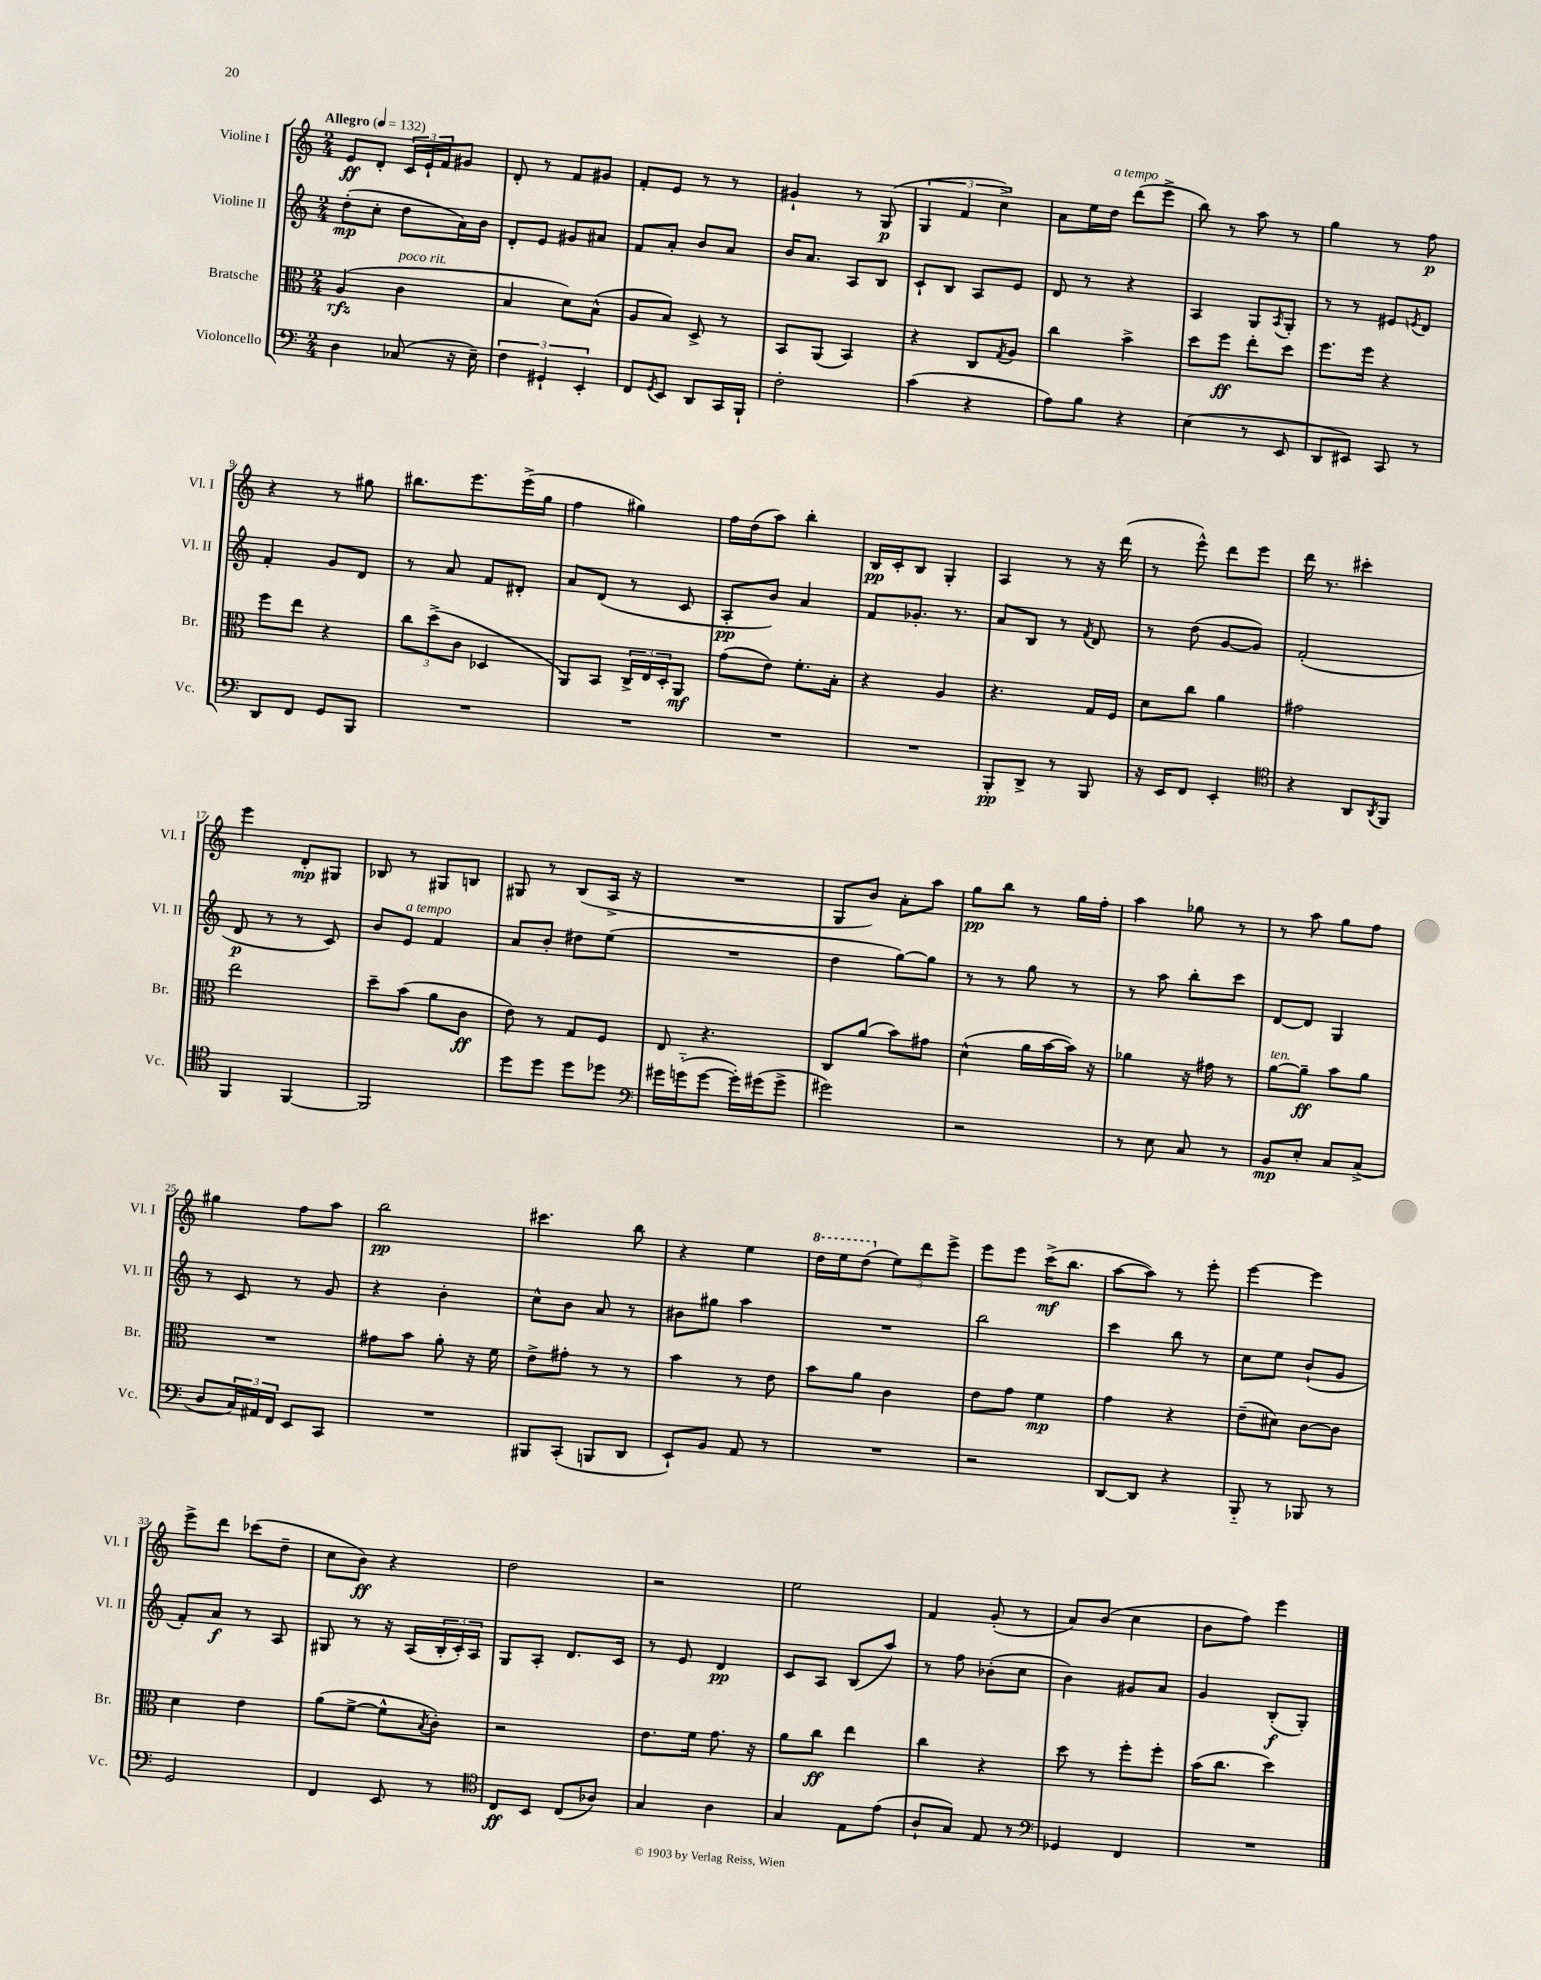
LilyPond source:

<<
\new StaffGroup <<
\new Staff = "s0" \with { instrumentName = "Violine I" shortInstrumentName = "Vl. I" } {
    \clef treble \key c \major \numericTimeSignature \time 2/4 \tempo "Allegro" 4 = 132
    e'8\ff d'8-. \tuplet 3/2 { c'16 e'16-! f'16 } gis'8 |
    d'8-. r8 f'8 gis'8 |
    f'8-. e'8 r8 r8 |
    gis'4-! r8 g8\p( |
    \tuplet 3/2 { g4 f'4 c''4->) } |
    a'8 e''16 d''16^\markup { \italic "a tempo" } d'''8( e'''8-> |
    b''8) r8 a''8 r8 |
    g''4 r8 f''8\p |
    r4 r8 gis''8 |
    bis''8. e'''8. e'''16->( g''16 |
    f''4 gis''4) |
    f''16 d''16( a''8) b''4-. |
    b16\pp c'16-. b8 g4-. |
    a4 r8 r16 d'''16( |
    r8 e'''8-^) d'''8 e'''8 |
    d'''16 r8. cis'''4-. |
    e'''4 d'8-.\mp gis8 |
    bes8 r8 gis8 b8 |
    gis8 r8 b8( a16-> r16 |
    R2 |
    g8 b'8) a'8-. a''8 |
    g''8\pp b''8 r8 g''16 f''16-. |
    a''4 ges''8 r8 |
    r8 a''8 g''8 f''8 |
    gis''4 f''8 a''8 |
    b''2\pp |
    cis'''4. b''8 |
    r4 e''4 |
    \ottava #1 d'''16 e'''16 d'''8( \ottava #0 \tuplet 3/2 { e''8) d'''8 e'''8-> } |
    e'''8 e'''8 c'''16->\mf( b''8. |
    a''8~ a''8) r8 e'''8-. |
    e'''4~ e'''4 |
    e'''8-> d'''8 ces'''8( d''8-- |
    c''8 b'8\ff) r4 |
    d''2 |
    r2 |
    e''2 |
    f'4 g'8-.( r8 |
    a'8) b'8( c''4 |
    b'8 f''8) e'''4 \bar "|." |
}
\new Staff = "s1" \with { instrumentName = "Violine II" shortInstrumentName = "Vl. II" } {
    \clef treble \key c \major \numericTimeSignature \time 2/4
    d''8-.\mp( c''8-. d''8 a'16) b'16 |
    d'8-. e'8 gis'8 ais'8 |
    f'8 a'8-. b'8 a'8 |
    b'16 a'8. a8 b8 |
    c'8-! b8 a8 e'8 |
    d'8 r8 r4 |
    a4 g8 \acciaccatura { a8 } g8-. |
    r8 r8 eis'8 \acciaccatura { e'8 } d'8 |
    f'4-. g'8 d'8 |
    r8 a'8 f'8 dis'8-. |
    a'8 d'8( r8 c'8 |
    a8-.\pp b'8) a'4 |
    f'8 ges'8.-. r8. |
    a'8 b8 r8 \acciaccatura { f'8 } d'8 |
    r8 d''8( g'8~ g'8) |
    f'2-.( |
    d'8\p r8 r8 c'8) |
    b'8 e'8^\markup { \italic "a tempo" } f'4 |
    a'8 b'8-. dis''8 e''8( |
    R2 |
    d''4 g''8~) g''8 |
    r8 r8 g''8 r8 |
    r8 a''8 b''8-. c'''8 |
    d'8~ d'8 g4 |
    r8 c'8 r8 g'8 |
    r4 b'4-. |
    c''8-^ b'8 a'8 r8 |
    bis'8 gis''8 a''4 |
    R2 |
    b''2 |
    c'''4 b''8 r8 |
    c''8 e''8 b'8-!( g'8 |
    f'8-.) a'8\f r8 a8 |
    gis8 r8 r16 a16( \tuplet 3/2 { b16-. c'16-.) a16 } |
    g8 a8-. d'8. c'16 |
    r8 e'8 d'4\pp |
    c'8 a8 b8( a''8) |
    r8 f''8 bes'8-.( c''8 |
    b'4) gis'8 a'8 |
    g'4 b8-.\f( g8-.) \bar "|." |
}
\new Staff = "s2" \with { instrumentName = "Bratsche" shortInstrumentName = "Br." } {
    \clef alto \key c \major \numericTimeSignature \time 2/4
    a4\rfz( c'4^\markup { \italic "poco rit." } |
    b4 d'8) b8-^( |
    a8 b8) d8-> r8 |
    b,8 a,8( b,4) |
    r4 c8 \acciaccatura { g8 } a8 |
    c''4 b'4-> |
    d''8 f''8\ff e''8-. d''8 |
    f''8. f''16 r4 |
    f''8 e''8 r4 |
    \tuplet 3/2 { c''8 d''8->( c'8 } des4 |
    a,8) b,8 \tuplet 3/2 { c16-> e16 d16-. } a,8\mf |
    g'8( e'8) f'8.-. b16-. |
    r4 a4 |
    r4. g16 f16 |
    d'8 c''8 a'4 |
    gis'2 |
    e''2 |
    d''8-- b'8( a'8 c'8\ff |
    e'8) r8 g8 f8 |
    e8 r4. |
    c8 a'8( b'8) gis'8 |
    d'4-^( a'16 b'16~ b'16) r16 |
    aes'4 r16 gis'16 r8 |
    a'8~^\markup { \italic "ten." } a'8--\ff b'8 a'8 |
    R2 |
    gis'8 b'8 a'8-. r16 f'16 |
    e'8-> gis'8-. r8 r8 |
    b'4 r8 e'8 |
    b'8 a'8 c'4 |
    e'8 g'8 f'4\mp |
    g'4 r4 |
    e'8--( dis'8) c'8~ c'8 |
    d'4 e'4 |
    a'8( f'8~-> f'8-^ \acciaccatura { b8 } c'8-.) |
    r2 |
    e'8. f'16 g'8. r16 |
    a'8 c''8\ff e''4 |
    c''4 r4 |
    d''8 r8 f''8-. f''8-. |
    b'16( c''8. d''4) \bar "|." |
}
\new Staff = "s3" \with { instrumentName = "Violoncello" shortInstrumentName = "Vc." } {
    \clef bass \key c \major \numericTimeSignature \time 2/4
    d4 ces8( r16 e16--) |
    \tuplet 3/2 { f4 gis,4-! e,4-. } |
    f,8 \acciaccatura { g,8 } e,8 d,8 c,16 b,,16-! |
    f2-. |
    c'4( r4 |
    a8) b8 r4 |
    e4( r8 e,8 |
    d,8 eis,8) c,8 r8 |
    d,8 f,8 g,8 b,,8 |
    R2 |
    R2 |
    R2 |
    R2 |
    b,,8-.\pp d,8-> r8 b,,8 |
    r16 e,16 f,8 e,4-. |
    \clef tenor r4 a,8 \acciaccatura { a,8 } f,8 |
    f,4 f,4~ |
    f,2 |
    d''8 d''8 d''8 des''8 |
    \clef bass gis'16 g'16-_( g'8~ g'16-.) gis'16( gis'8-> |
    gis'2) |
    r2 |
    r8 e8 c8 r8 |
    b,8\mp e8-. c8 c8->( |
    d8 \tuplet 3/2 { c16) ais,16 f,16 } e,8 c,8 |
    R2 |
    bis,,8 c,8-.( b,,8 d,8 |
    e,8-!) b,8 a,8 r8 |
    R2 |
    r2 |
    d,8~ d,8 r4 |
    b,,8-_ r8 bes,,8 r8 |
    g,2 |
    f,4 e,8 r8 |
    \clef tenor c8\ff b,8 c8( aes8) |
    g4 a4 |
    g4 e8 e'8( |
    a8-! g8) e8 r8 |
    \clef bass ges,4 f,4 |
    R2 \bar "|." |
}
>>
>>
